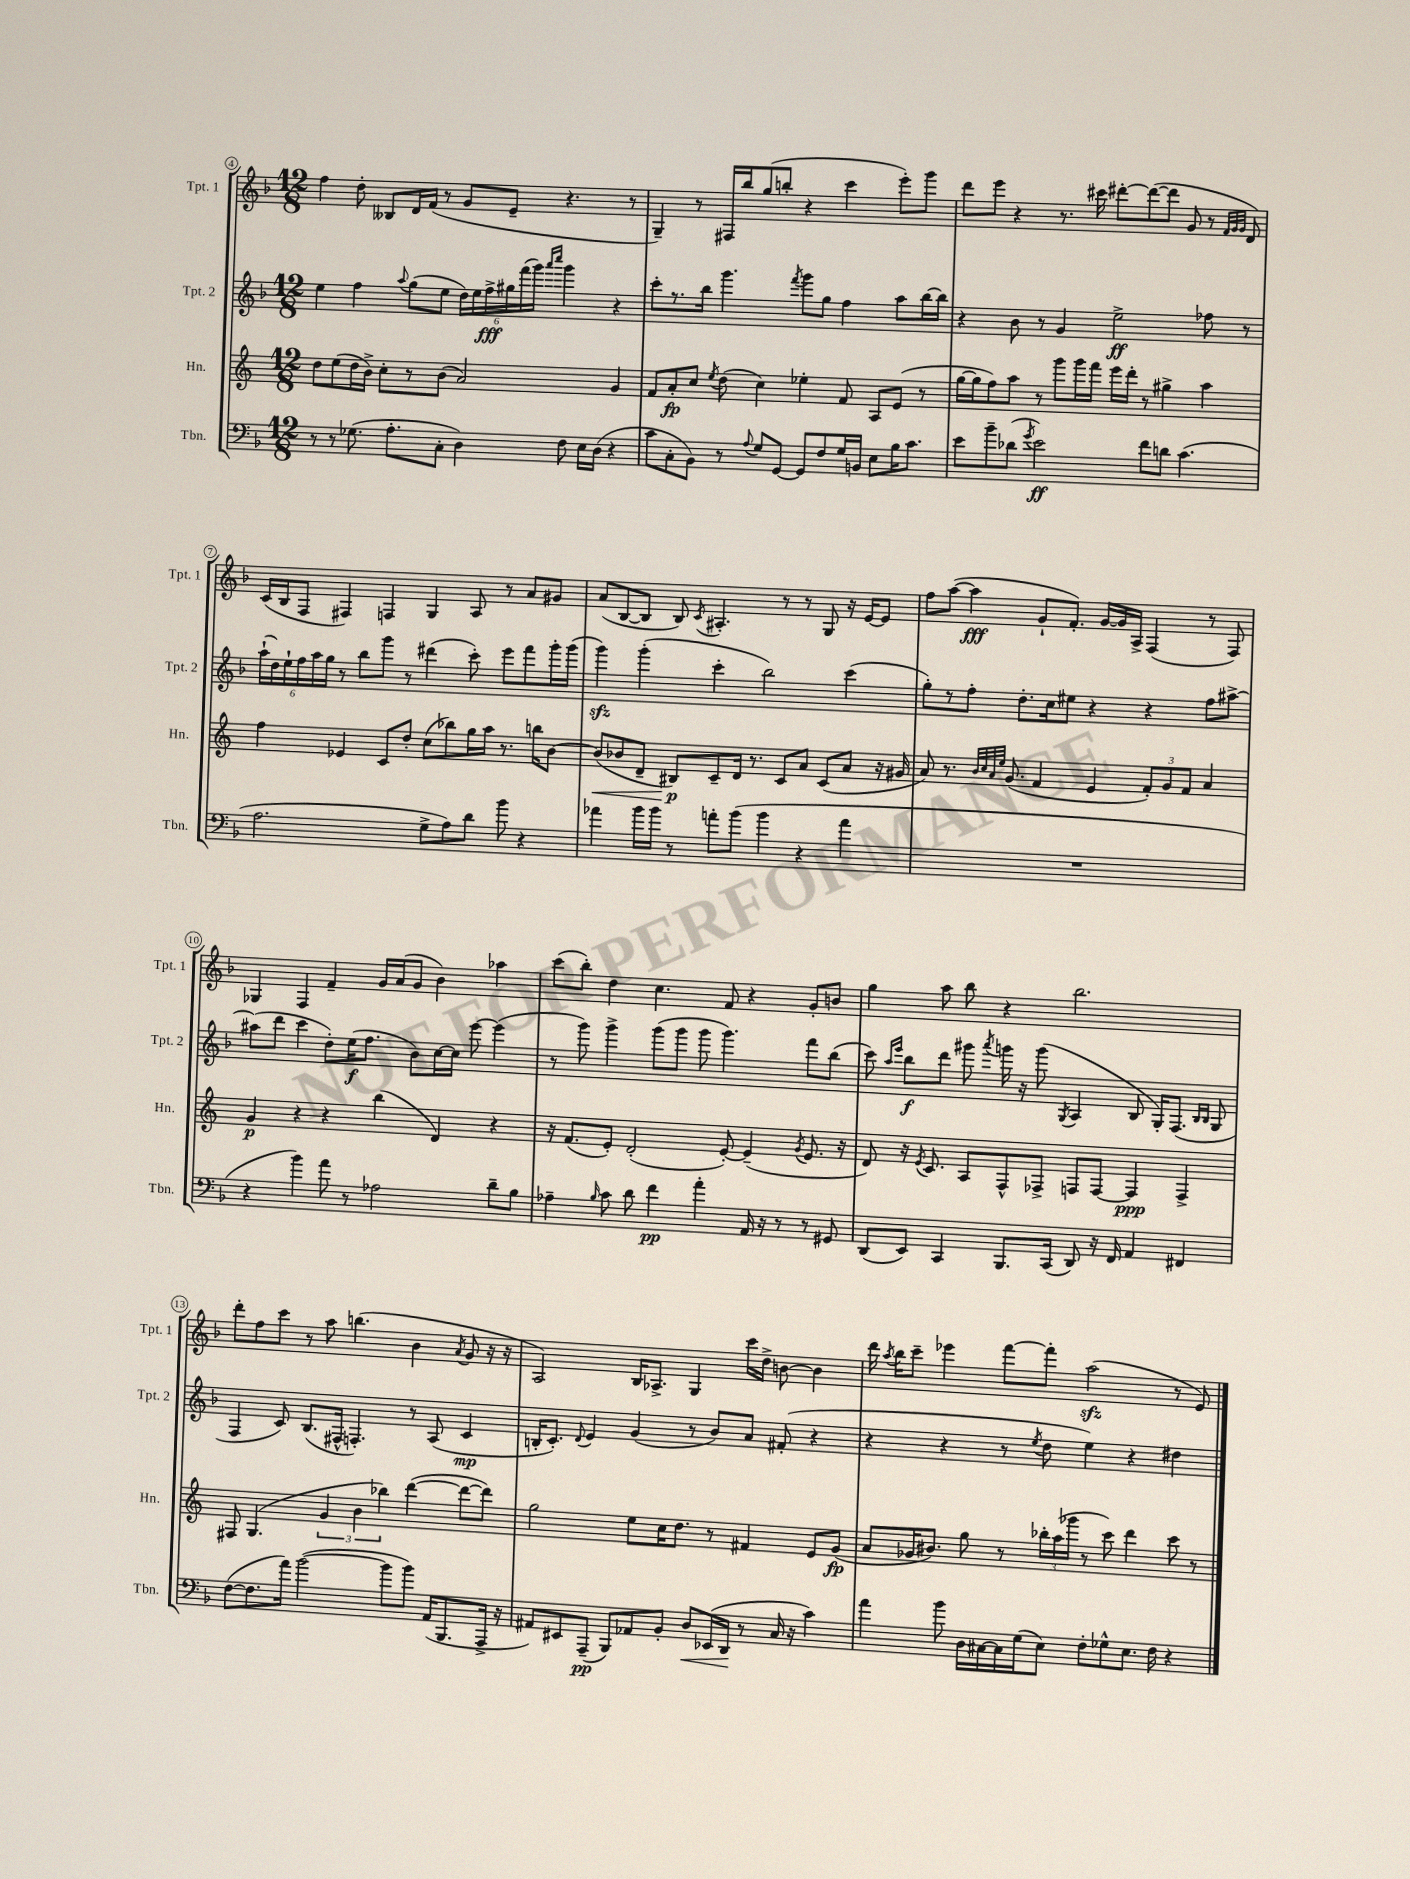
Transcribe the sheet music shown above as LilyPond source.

<<
\new StaffGroup <<
\new Staff = "s0" \with { instrumentName = "Tpt. 1" shortInstrumentName = "Tpt. 1" } {
    \clef treble \key f \major \numericTimeSignature \time 12/8
    \autoBeamOff f''4 d''8-. beses8[ d'16 f'16]( r8 g'8[ e'8]-- r4. r8 |
    g4--) r8 fis16[ bes''16 g''8( b''8]-. r4 c'''4 e'''8[-.) g'''8] |
    d'''8[ e'''8] r4 r8. cis'''16 dis'''8[~-. dis'''8~( dis'''8] g'8 r8 \grace { f'32[ g'32 g'32] } d'8) |
    c'16[( bes16 f8] fis4) f4 g4 a8 r8 a'8[ gis'8] |
    a'8[( bes8~ bes8] bes8) \acciaccatura { c'8 } ais4.-. r8 r8 g8 r16 e'16[~ e'8] |
    f''8[ a''8]~( a''4\fff g'8[-! f'8.]-.) g'16[~ g'16 a16]-> f4( r8 f8) |
    ges4 f4 f'4-- g'16[ a'16( g'8] bes'4) aes''4 |
    c'''8[( bes''8]-.) d''4 c''4. f'8 r4 g'8[-. b'8] |
    g''4 a''8 bes''8 r4 bes''2. |
    d'''8[-. f''8 c'''8] r8 a''8 b''4.( bes'4 \acciaccatura { a'8 } g'8 r16 r16 |
    a2) bes16[ aes8.]-> g4 c'''16[ d''16]-> b'8~ b'4 |
    d'''16 \acciaccatura { a''8 } bes''16[ c'''8]-- ees'''4 f'''8[~ f'''8]-. a''2\sfz( r8 e'8) \bar "|." |
}
\new Staff = "s1" \with { instrumentName = "Tpt. 2" shortInstrumentName = "Tpt. 2" } {
    \clef treble \key f \major \numericTimeSignature \time 12/8
    \autoBeamOff e''4 f''4 \appoggiatura { a''8 } g''8[( e''8] \tuplet 6/4 { d''16[) e''16 f''16->\fff gis''16 f'''16( g'''16]) } \grace { a'''16[ c''''16] } g'''4 r4 |
    c'''8[-. r8. bes''16] g'''4. \acciaccatura { f'''8 } g'''8[ g''8] f''4 a''8[ bes''16~ bes''16] |
    r4 bes'8 r8 g'4 e''2->\ff fes''8 r8 |
    \tuplet 6/4 { a''16[-!( d''16) e''16-! f''16 a''16 g''16] } r8 bes''8[ g'''8] r8 dis'''4( c'''8-.) e'''8[ f'''8 g'''16-. g'''16]( |
    g'''4\sfz) g'''4-.( c'''4-. bes''2) c'''4( |
    g''8[-.) r8 f''8]-. d''8.[-. c''16 eis''8] r4 r4 f''8[ ais''8]~-> |
    ais''8[( d'''8] c'''4 d''8[-.) e''16\f( f''8.] bes'8[) c''16~ c''16] e'''8~ e'''4( |
    r8 g'''8) g'''4-> g'''8[( g'''8] g'''8 g'''4.) f'''8[ bes''8]( |
    c'''8) \grace { a''16[ e'''16] } bes''8[\f d'''8] gis'''8 \acciaccatura { a'''8 } g'''16 r16 g'''8( \acciaccatura { g8 } a4 bes8 g16[-.) f8.]( \grace { bes16[ bes16] } g8 |
    f4 c'8) bes8.[( fis16]-^ f4.-.) r8 a8( c'4\mp |
    b16[-. c'8.]-.) \appoggiatura { d'8 } e'4 g'4( r8 bes'8[) a'8] fis'8-.( r4 |
    r4 r4 r8 \acciaccatura { e''8 } d''8 e''4) r4 dis''4 \bar "|." |
}
\new Staff = "s2" \with { instrumentName = "Hn." shortInstrumentName = "Hn." } {
    \clef treble \key c \major \numericTimeSignature \time 12/8
    \autoBeamOff d''8[ e''8( d''16 b'16]->) c''8[-. r8 b'8]( a'2) g'4 |
    f'8[ a'8-.\fp c''8] \acciaccatura { e''8 } d''8( c''4) ees''4-. f'8 a8[ e'8]( r8 |
    g''16[~ g''16 f''8) a''8] r8 g'''8[ g'''16 f'''16] e'''16[ d'''16]-. r8 gis''4-> a''4 |
    f''4 ees'4 c'8[ d''8]-. c''8[( bes''8) g''16 a''16] r8. b''16[ b'8]~ |
    b'8[\<( bes'8 d'8]-- bis8[\p\!) c'8-- d'16] r8. c'8[ a'8] c'8[( a'8] r16 gis'16 |
    a'8) r8. \grace { b'32[ c''32 a'32 e''32] } g'8.( f'4 e'4 \tuplet 3/2 { f'8[-.) g'8 f'8] } a'4 |
    g'4\p r4 r4 b''4( d'4) r4 |
    r16 f'8.[( e'8]-.) d'2-.( e'8~-.) e'4--( \acciaccatura { g'8 } e'8. r16 |
    d'8) r16 \acciaccatura { e'8 } c'8. a8[ f8-^ fes8]-> f8[ f8]~ f4\ppp f4-> |
    fis8 g4.( \tuplet 3/2 { g'4 b'4 bes''4) } d'''4~( d'''8[~ d'''8]) |
    g''2 e''8[ c''16 d''8.] r8 fis'4 e'8[ g'8]\fp( |
    a'8[ ges'16 bis'8.]) g''8 r8 \tuplet 3/2 { bes''16[-. a''16( ges'''16] } r8 c'''8) d'''4 c'''8 r8 \bar "|." |
}
\new Staff = "s3" \with { instrumentName = "Tbn." shortInstrumentName = "Tbn." } {
    \clef bass \key f \major \numericTimeSignature \time 12/8
    \autoBeamOff r8 r8 ges8.( a8.[-. c8]-. d4) f8 e16[ d16]( r4 |
    c'8[ c8-. bes,8]) r8 \appoggiatura { a8 } g8[ g,8]~ g,8[ f8 g16 b,16] e8[ bes16 c'8.] |
    e'8[ bes'8-- des'8]( \acciaccatura { g'8 } e'2\ff) f'8[ d'8] c'4.( |
    a2. g8[-> a8) d'8] bes'8 r4 |
    aes'4 bes'16[ bes'16] r8 a'8[-. bes'8]( bes'4 r4 a'4 |
    R1. |
    r4 bes'4) a'8 r8 aes2 d'8[-- bes8] |
    aes4-- \grace { bes16 } c'8 d'8 f'4\pp a'4-. a,16 r16 r8 r8 gis,8 |
    d,8[( e,8]) c,4 bes,,8.[ c,16]( d,8) r16 f,16 a,4 fis,4 |
    f8[~( f8. a'16]) bes'2~( bes'8[ bes'8]) a,16[( bes,,8. a,,16]-> r16 |
    ais,8[) eis,8 a,,8]--\pp( bes,,8[) aes,8 bes,8]-. d8[\< ees,16( d,16]\! r8 c16 r16 c'4) |
    a'4 bes'8 d16[ cis16~ cis16 g16( e8]) f8[-. ges8-^ e8.] f16 r4 \bar "|." |
}
>>
>>
\layout { \context { \Score currentBarNumber = #4 \override BarNumber.stencil = #(make-stencil-circler 0.1 0.3 ly:text-interface::print) } }
